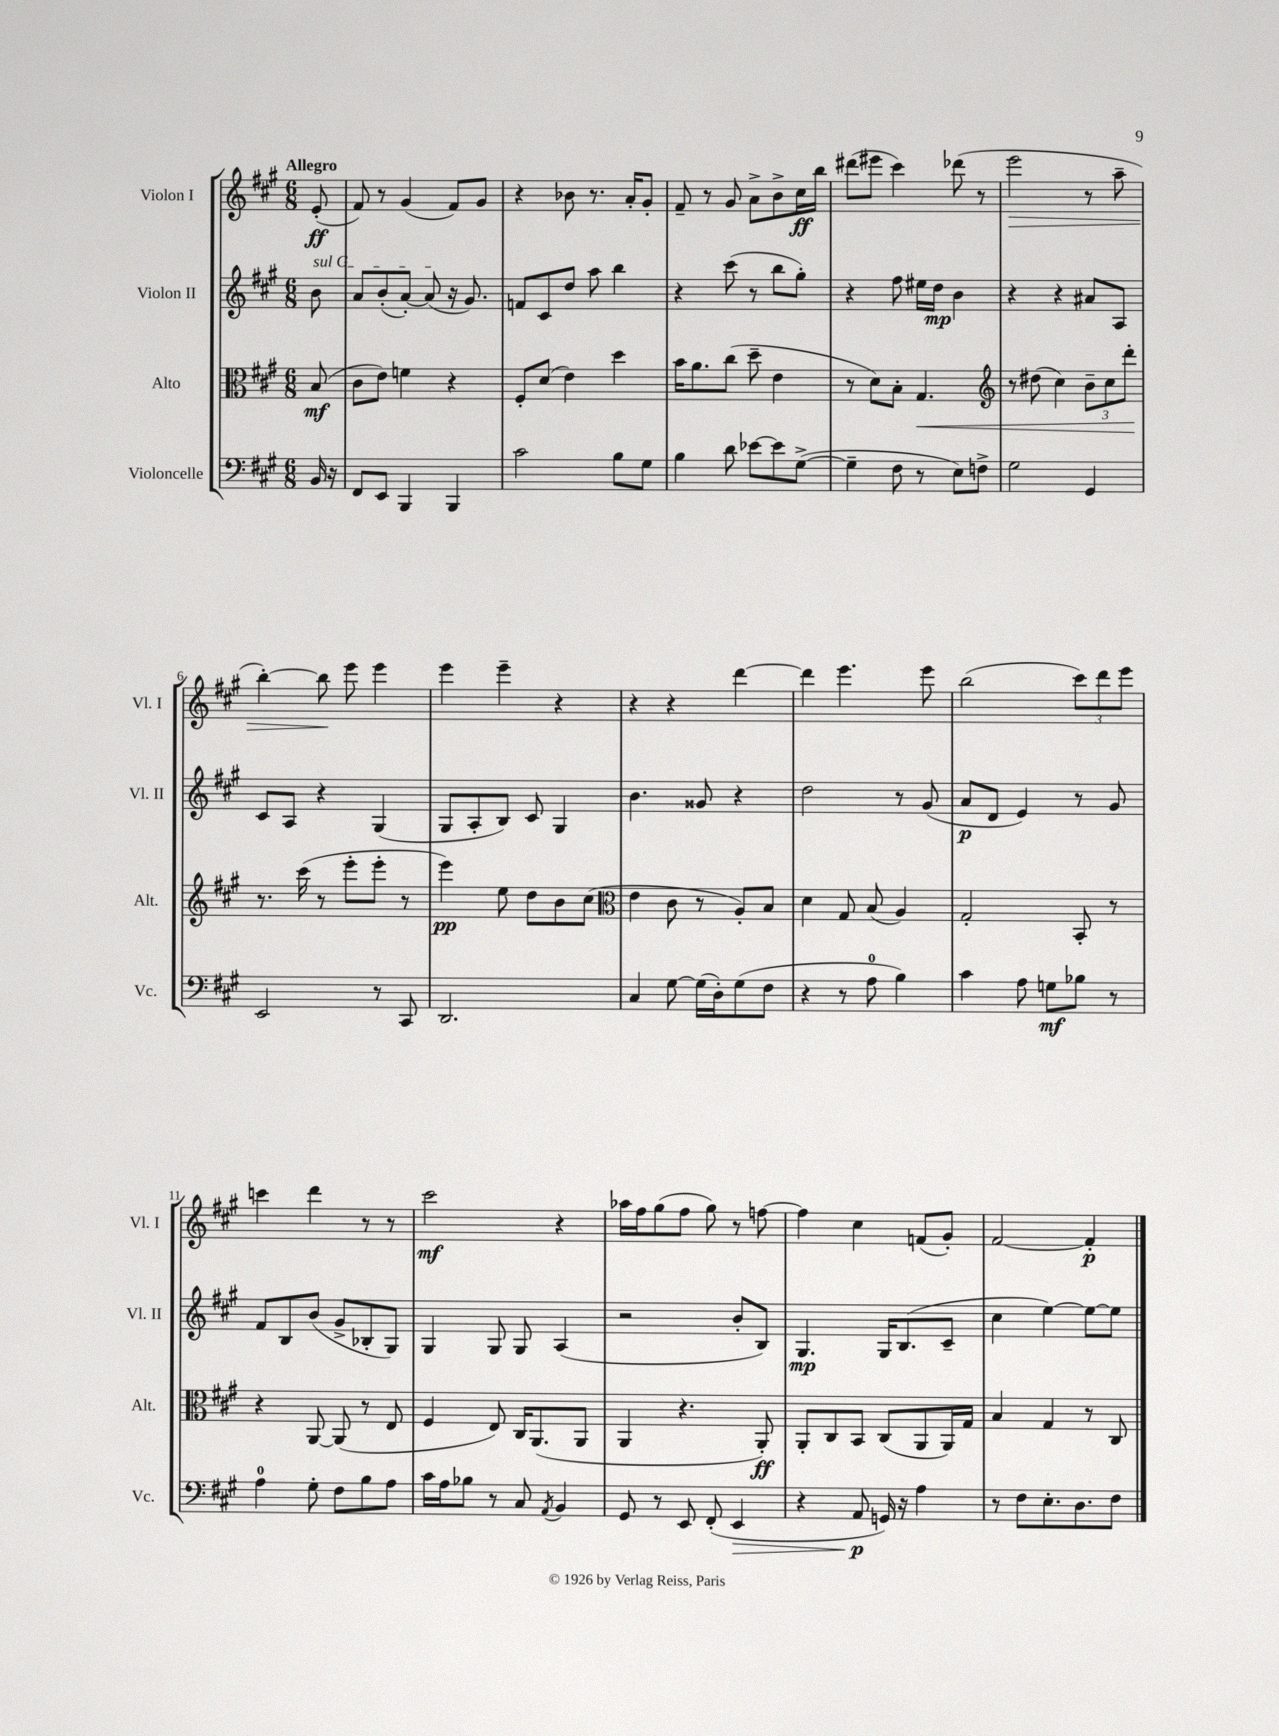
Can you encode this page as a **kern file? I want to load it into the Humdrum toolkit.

**kern	**dynam	**kern	**dynam	**kern	**dynam	**kern	**dynam
*part4	*part4	*part3	*part3	*part2	*part2	*part1	*part1
*staff4	*staff4	*staff3	*staff3	*staff2	*staff2	*staff1	*staff1
*I"Violoncelle	*	*I"Alto	*	*I"Violon II	*	*I"Violon I	*
*I'Vc.	*	*I'Alt.	*	*I'Vl. II	*	*I'Vl. I	*
*clefF4	*	*clefC3	*	*clefG2	*	*clefG2	*
*k[f#c#g#]	*	*k[f#c#g#]	*	*k[f#c#g#]	*	*k[f#c#g#]	*
*M6/8	*	*M6/8	*	*M6/8	*	*M6/8	*
=	=	=	=	=	=	=	=
!	!	!	!	!	!	!LO:TX:a:B:t=Allegro	!
!	!	!	!	!LO:TX:a:i:t=sul G	!	!	!
16BB/	.	(8B/	mf	8b\	.	(8e'/	ff
16r	.	.	.	.	.	.	.
=1	=1	=1	=1	=1	=1	=1	=1
8FF#/L	.	8c#\L	.	8a/L	.	8f#/)	.
8EE/J	.	8e\J)	.	(8b'/	.	8r	.
4BBB/	.	4fn\	.	[8a'/J)	.	(4g#/	.
.	.	.	.	(8a/]	.	.	.
4BBB/	.	4r	.	16r	.	8f#/L)	.
.	.	.	.	8.g#/)	.	.	.
.	.	.	.	.	.	8g#/J	.
=2	=2	=2	=2	=2	=2	=2	=2
2c#\	.	8F#'/L	.	8fn/L	.	4r	.
.	.	(8d/J	.	8c#/	.	.	.
.	.	4e\)	.	8dd/J	.	8b-X\	.
.	.	.	.	8aa\	.	8.r	.
8B\L	.	4dd\	.	4bb\	.	.	.
.	.	.	.	.	.	16a'/KL	.
8G#\J	.	.	.	.	.	8g#'/J	.
=3	=3	=3	=3	=3	=3	=3	=3
4B\	.	16b\KL	.	4r	.	8f#~/	.
.	.	8.a\	.	.	.	.	.
.	.	.	.	.	.	8r	.
8d\	.	(8cc#\J	.	(8ccc#\	.	8g#/	.
[8e-X\L	.	8dd~\	.	8r	.	8a^\L	.
8e-\]	.	4e\	.	8bb\L	.	8b^\	.
([8G#^\J	.	.	.	8gg#'\J)	.	16cc#\L	ff
.	.	.	.	.	.	16bb\JJ	.
=4	=4	=4	=4	=4	=4	=4	=4
4G#~\]	.	8r	.	4r	.	(8ddd#X\L	.
.	.	8d\L)	.	.	.	8eee#X\J	.
8F#\	.	8B'\J	.	8ff#\	.	4ccc#\)	.
!	!	!	!LO:HP:b	!	!	!	!
8r	.	4.G#/	<	16ee#X\LL	.	.	.
.	.	.	.	16dd\JJ	mp	.	.
8E\L)	.	.	.	4b\	.	(8ddd-X\	.
8Fn^\J	.	.	.	.	.	8r	.
=5	=5	=5	=5	=5	=5	=5	=5
*	*	*clefG2	*	*	*	*	*
!	!	!	!	!	!	!	!LO:HP:b
2G#\	.	8r	.	4r	.	2eee\	>
.	.	(8dd#X\	.	.	.	.	.
.	.	4cc#\)	.	4r	.	.	.
4GG#/	.	12b~\L	.	8a#X/L	.	8r	.
.	.	12cc#\	.	.	.	.	.
.	.	.	.	8A/J	.	8aa~\	.
.	.	12ddd'\J	.	.	.	.	.
.	.	.	[	.	.	.	.
!!LO:LB:g=z
=6	=6	=6	=6	=6	=6	=6	=6
2EE/	.	8.r	.	8c#/L	.	[4bb'\)	.
.	.	.	.	8A/J	.	.	.
.	.	(16ccc#\	.	.	.	.	.
.	.	8r	.	4r	.	8bb\]	.
.	.	8eee'\L	.	.	.	8eee\	]
8r	.	8eee'\J	.	(4G#/	.	4eee\	.
8CC#/	.	8r	.	.	.	.	.
=7	=7	=7	=7	=7	=7	=7	=7
2.DD/	.	4eee\)	pp	8G#/L	.	4eee\	.
.	.	.	.	8A'/	.	.	.
.	.	8ee\	.	8B/J)	.	4eee~\	.
.	.	8dd\L	.	8c#/	.	.	.
.	.	8b\	.	4G#/	.	4r	.
.	.	(8cc#\J	.	.	.	.	.
=8	=8	=8	=8	=8	=8	=8	=8
*	*	*clefC3	*	*	*	*	*
4C#/	.	4e\	.	4.b\	.	4r	.
[8G#\	.	8c#\	.	.	.	4r	.
(16G#\LL]	.	8r	.	8g##X/	.	.	.
16D'\J)	.	.	.	.	.	.	.
(8G#\	.	8A'/L)	.	4r	.	[4ddd\	.
8F#\J	.	8B/J	.	.	.	.	.
=9	=9	=9	=9	=9	=9	=9	=9
4r	.	4d\	.	2dd\	.	4ddd\]	.
8r	.	8G#/	.	.	.	4.eee\	.
8A\	.	(8B/	.	.	.	.	.
4B\)	.	4A/)	.	8r	.	.	.
.	.	.	.	(8g#/	.	8eee\	.
=10	=10	=10	=10	=10	=10	=10	=10
4c#\	.	2G#'/	.	8a/L	p	(2bb\	.
.	.	.	.	8d/J	.	.	.
8A\	.	.	.	4e/)	.	.	.
8Gn\L	mf	.	.	.	.	.	.
8B-X\J	.	8BB'/	.	8r	.	12ccc#\L)	.
.	.	.	.	.	.	12ddd\	.
8r	.	8r	.	8g#/	.	.	.
.	.	.	.	.	.	12eee\J	.
!!LO:LB:g=z
=11	=11	=11	=11	=11	=11	=11	=11
4A\	.	4r	.	8f#/L	.	4cccn\	.
.	.	.	.	8B/	.	.	.
8G#'\	.	[8AA/	.	(8b/J	.	4ddd\	.
8F#\L	.	(8AA/]	.	8g#^/L	.	.	.
8B\	.	8r	.	8B-X'/	.	8r	.
8A\J	.	8E/	.	8G#/J)	.	8r	.
=12	=12	=12	=12	=12	=12	=12	=12
16c#\LL	.	4F#/	.	4G#/	.	2ccc#\	mf
16A\J	.	.	.	.	.	.	.
8B-X\J	.	.	.	.	.	.	.
8r	.	8E/)	.	8G#/	.	.	.
8C#/	.	16C#/KL	.	8G#/	.	.	.
.	.	(8.AA/	.	.	.	.	.
8qAA/	.	.	.	.	.	.	.
4BB/	.	.	.	(4A/	.	4r	.
.	.	8AA/J	.	.	.	.	.
=13	=13	=13	=13	=13	=13	=13	=13
8GG#/	.	4AA/	.	2r	.	16aa-X\LL	.
.	.	.	.	.	.	16ff#\J	.
8r	.	.	.	.	.	(8gg#\	.
8EE/	.	4.r	.	.	.	8ff#\J	.
(8FF#'/	.	.	.	.	.	8gg#\)	.
!	!LO:HP:b	!	!	!	!	!	!
4EE/	>	.	.	8b'/L	.	8r	.
.	.	8AA'/)	ff	8B/J)	.	[8ffn\	.
=14	=14	=14	=14	=14	=14	=14	=14
4r	.	8AA'/L	.	4.G#/	mp	4ff\]	.
.	.	8C#/	.	.	.	.	.
8AA/	p	8BB/J	.	.	.	4cc#\	.
16GGn/)	]	(8C#/L	.	16G#/KL	.	.	.
16r	.	.	.	(8.B/	.	.	.
4A\	.	8AA/	.	.	.	(8fn/L	.
.	.	16AA/L)	.	8c#~/J	.	8g#'/J)	.
.	.	16G#/JJ	.	.	.	.	.
=15	=15	=15	=15	=15	=15	=15	=15
8r	.	4B/	.	4cc#\	.	[2f#/	.
8F#\L	.	.	.	.	.	.	.
8.E'\	.	4G#/	.	[4ee\)	.	.	.
8.D\	.	.	.	.	.	.	.
.	.	8r	.	8ee\L_	.	4f#'/]	p
8F#\J	.	8C#/	.	8ee\J]	.	.	.
==	==	==	==	==	==	==	==
*-	*-	*-	*-	*-	*-	*-	*-
